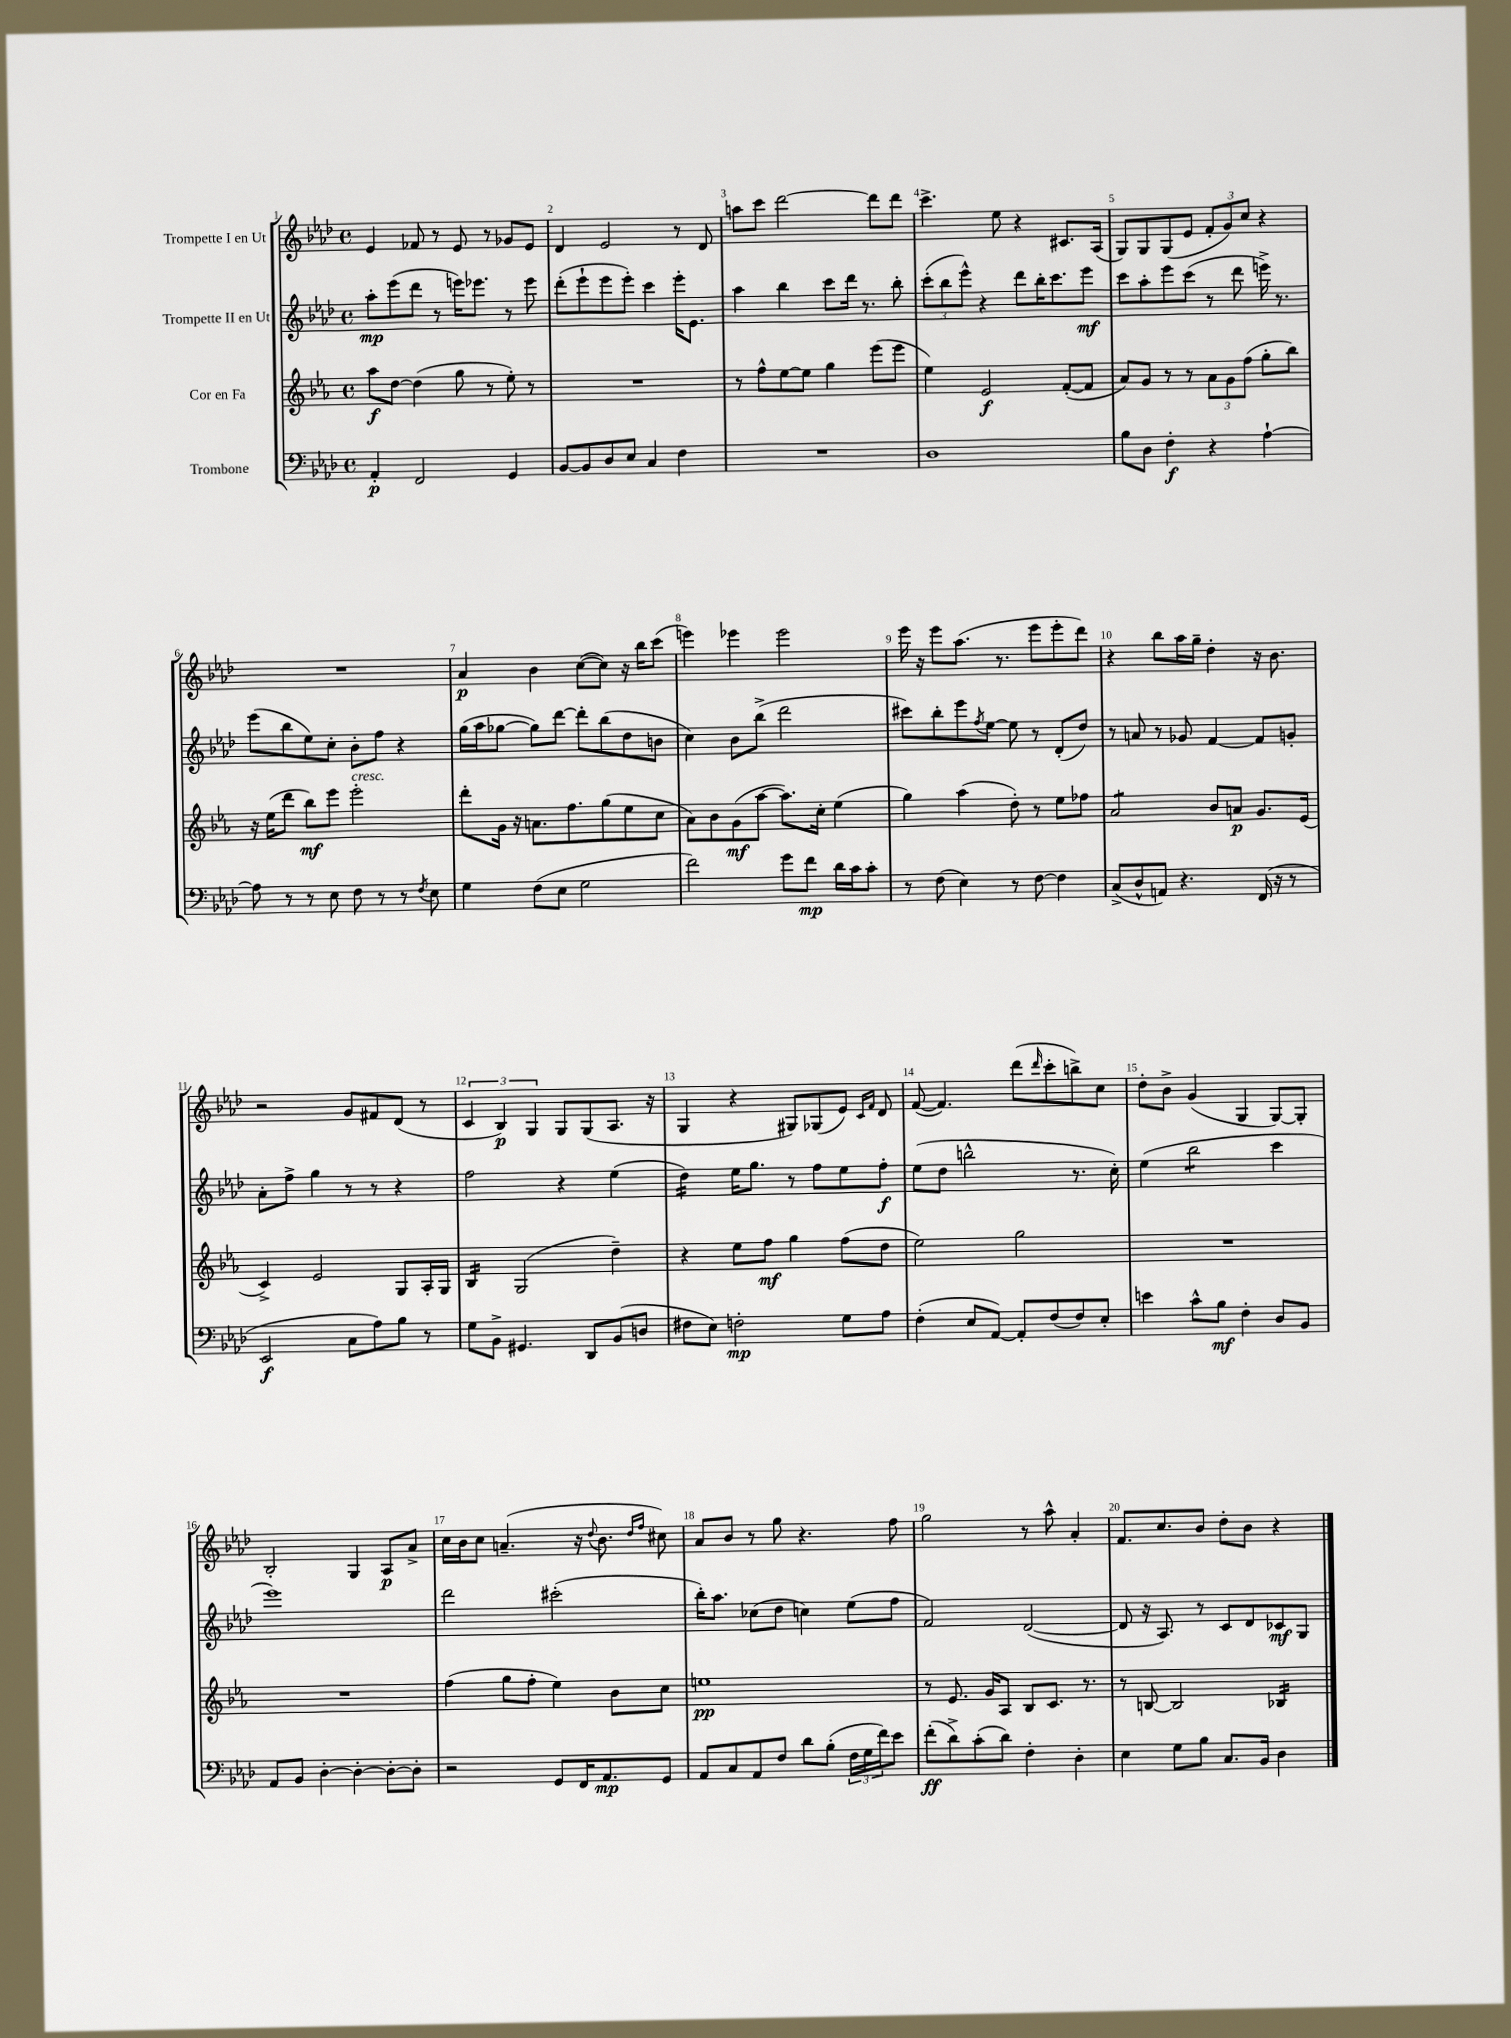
<<
\new StaffGroup <<
\new Staff = "s0" \with { instrumentName = "Trompette I en Ut" } {
    \clef treble \key aes \major \defaultTimeSignature \time 4/4
    ees'4 fes'8 r8 ees'8 r8 ges'8 ees'8 |
    des'4 ees'2 r8 des'8 |
    a''8 c'''8 des'''2~ des'''8 des'''8 |
    c'''4.-> ees''8 r4 cis'8. aes16( |
    g8) g8 g8( ees'8 \tuplet 3/2 { f'8-. g'8) c''8 } r4 |
    R1 |
    aes'4\p bes'4 c''8~( c''8) r16 bes''16 c'''8( |
    e'''4) ees'''4 ees'''2 |
    ees'''16 r16 ees'''8 aes''8.( r8. ees'''8 ees'''8-. des'''8) |
    r4 bes''8 aes''16 g''16-- des''4-. r16 bes'8. |
    r2 g'8 fis'8 des'8( r8 |
    \tuplet 3/2 { c'4 bes4\p) g4 } g8 g8( aes8. r16 |
    g4 r4 gis8) ges8( ees'8) \grace { c'16 f'16 } des'8 |
    f'8~( f'4.) des'''8( \grace { des'''16 } c'''8-. b''8->) c''8 |
    des''8-. bes'8-> g'4( g4 g8~) g8-. |
    bes2-. g4 aes8\p aes'8-> |
    c''16 bes'16 c''8 a'4.--( r16 \appoggiatura { des''8 } bes'8. \grace { des''16 f''16 } cis''8) |
    aes'8 bes'8 r8 g''8 r4. f''8 |
    g''2 r8 aes''8-^ aes'4-. |
    f'8. c''8. bes'8 des''8-. bes'8 r4 \bar "|." |
}
\new Staff = "s1" \with { instrumentName = "Trompette II en Ut" } {
    \clef treble \key aes \major \defaultTimeSignature \time 4/4
    aes''8-.\mp ees'''8( des'''8 r8 e'''16) ees'''8. r8 ees'''8 |
    des'''8-.( ees'''8-! ees'''8 ees'''8-.) c'''4 ees'''16-. ees'8. |
    aes''4 bes''4 c'''8 des'''16 r8. bes''8-. |
    \tuplet 3/2 { c'''8-.( bes''8 ees'''8-^) } r4 des'''8 bes''16-. c'''8. ees'''8\mf |
    c'''8 aes''8-. ees'''8 c'''8( r8 des'''8 e'''16->) r8. |
    ees'''8( bes''8 ees''8) c''8-. bes'8-. f''8 r4 |
    g''16( aes''16 ges''8~ ges''8) des'''8~ des'''8-. bes''8( des''8 b'8 |
    c''4) bes'8 bes''8->( des'''2 |
    cis'''8) bes''8-. ees'''8 \acciaccatura { f''8 } ees''8~ ees''8 r8 des'8-.( des''8) |
    r8 a'8 r8 ges'8 f'4~ f'8 g'8-. |
    aes'8-. f''8-> g''4 r8 r8 r4 |
    f''2 r4 ees''4( |
    des''4:16) ees''16 g''8. r8 f''8 ees''8 f''8-.\f |
    ees''8( des''8 b''2-^ r8. c''16-.) |
    ees''4( bes''2:8 c'''4 |
    ees'''1) |
    des'''2 cis'''2-.( |
    bes''16-.) aes''8. ces''8( des''8 c''4) ees''8( f''8 |
    f'2) des'2~( |
    des'8 r16 aes8.) r8 c'8 des'8 ces'8\mf g8 \bar "|." |
}
\new Staff = "s2" \with { instrumentName = "Cor en Fa" } {
    \clef treble \key ees \major \defaultTimeSignature \time 4/4
    aes''8\f d''8~ d''4( g''8 r8 ees''8-.) r8 |
    R1 |
    r8 f''8-^ ees''8~ ees''8 g''4 ees'''8( ees'''8 |
    ees''4) ees'2\f f'8~-.( f'8 |
    aes'8) g'8 r8 r8 \tuplet 3/2 { aes'8 g'8 f''8( } g''8-. bes''8) |
    r16 ees''16( d'''8 bes''8\mf) ees'''8 ees'''2-.^\markup { \italic "cresc." } |
    d'''8-. g'16 r16 a'8. f''8. g''8( ees''8 c''8 |
    aes'8) bes'8 g'8\mf( aes''8~ aes''8.) c''16-. ees''4( |
    g''4) aes''4( d''8-.) r8 ees''8 fes''8 |
    aes'2:8 bes'8 a'8\p g'8. ees'16( |
    c'4->) ees'2 g8 aes16-. g16 |
    bes4:16 g2( d''4--) |
    r4 ees''8 f''8\mf g''4 f''8( d''8 |
    ees''2) g''2 |
    R1 |
    R1 |
    f''4( g''8 f''8-. ees''4) bes'8 c''8 |
    e''1\pp |
    r8 ees'8. g'16 aes8 bes8 c'8. r8. |
    r8 b8~ b2 bes4:16 \bar "|." |
}
\new Staff = "s3" \with { instrumentName = "Trombone" } {
    \clef bass \key aes \major \defaultTimeSignature \time 4/4
    aes,4-.\p f,2 g,4 |
    bes,8~ bes,8 des8 ees8 c4 f4 |
    R1 |
    des1 |
    bes8 des8 f4-.\f r4 aes4~-! |
    aes8 r8 r8 ees8 f8 r8 r8 \acciaccatura { f8 } ees8 |
    g4 f8( ees8 g2 |
    f'2) g'8 f'8\mp des'16 c'16 c'8-. |
    r8 f8( ees4) r8 f8~ f4 |
    c8->( des8-^ a,8) r4. f,16( r16 r8 |
    ees,2\f c8 aes8) bes8 r8 |
    g8 bes,8-> gis,4. des,8 bes,8( d8 |
    fis8 ees8) f2-.\mp g8 aes8 |
    f4-.( ees8 aes,8~) aes,8-. f8( f8) ees8-. |
    e'4 c'8-^ bes8\mf f4-. des8 bes,8 |
    aes,8 bes,8 des4~-. des4~-. des8~-. des8-. |
    r2 g,8 f,16 aes,8.\mp g,8 |
    aes,8 c8 aes,8 f8 des'8 bes8-.( \tuplet 3/2 { f16 g16 f'16) } ees'8 |
    f'8-.\ff( des'8->) c'8-.( des'8) f4-. des4-. |
    ees4 g8 bes8 c8. bes,16 des4 \bar "|." |
}
>>
>>
\layout { \context { \Score \override BarNumber.break-visibility = ##(#f #t #t) barNumberVisibility = #all-bar-numbers-visible } }
